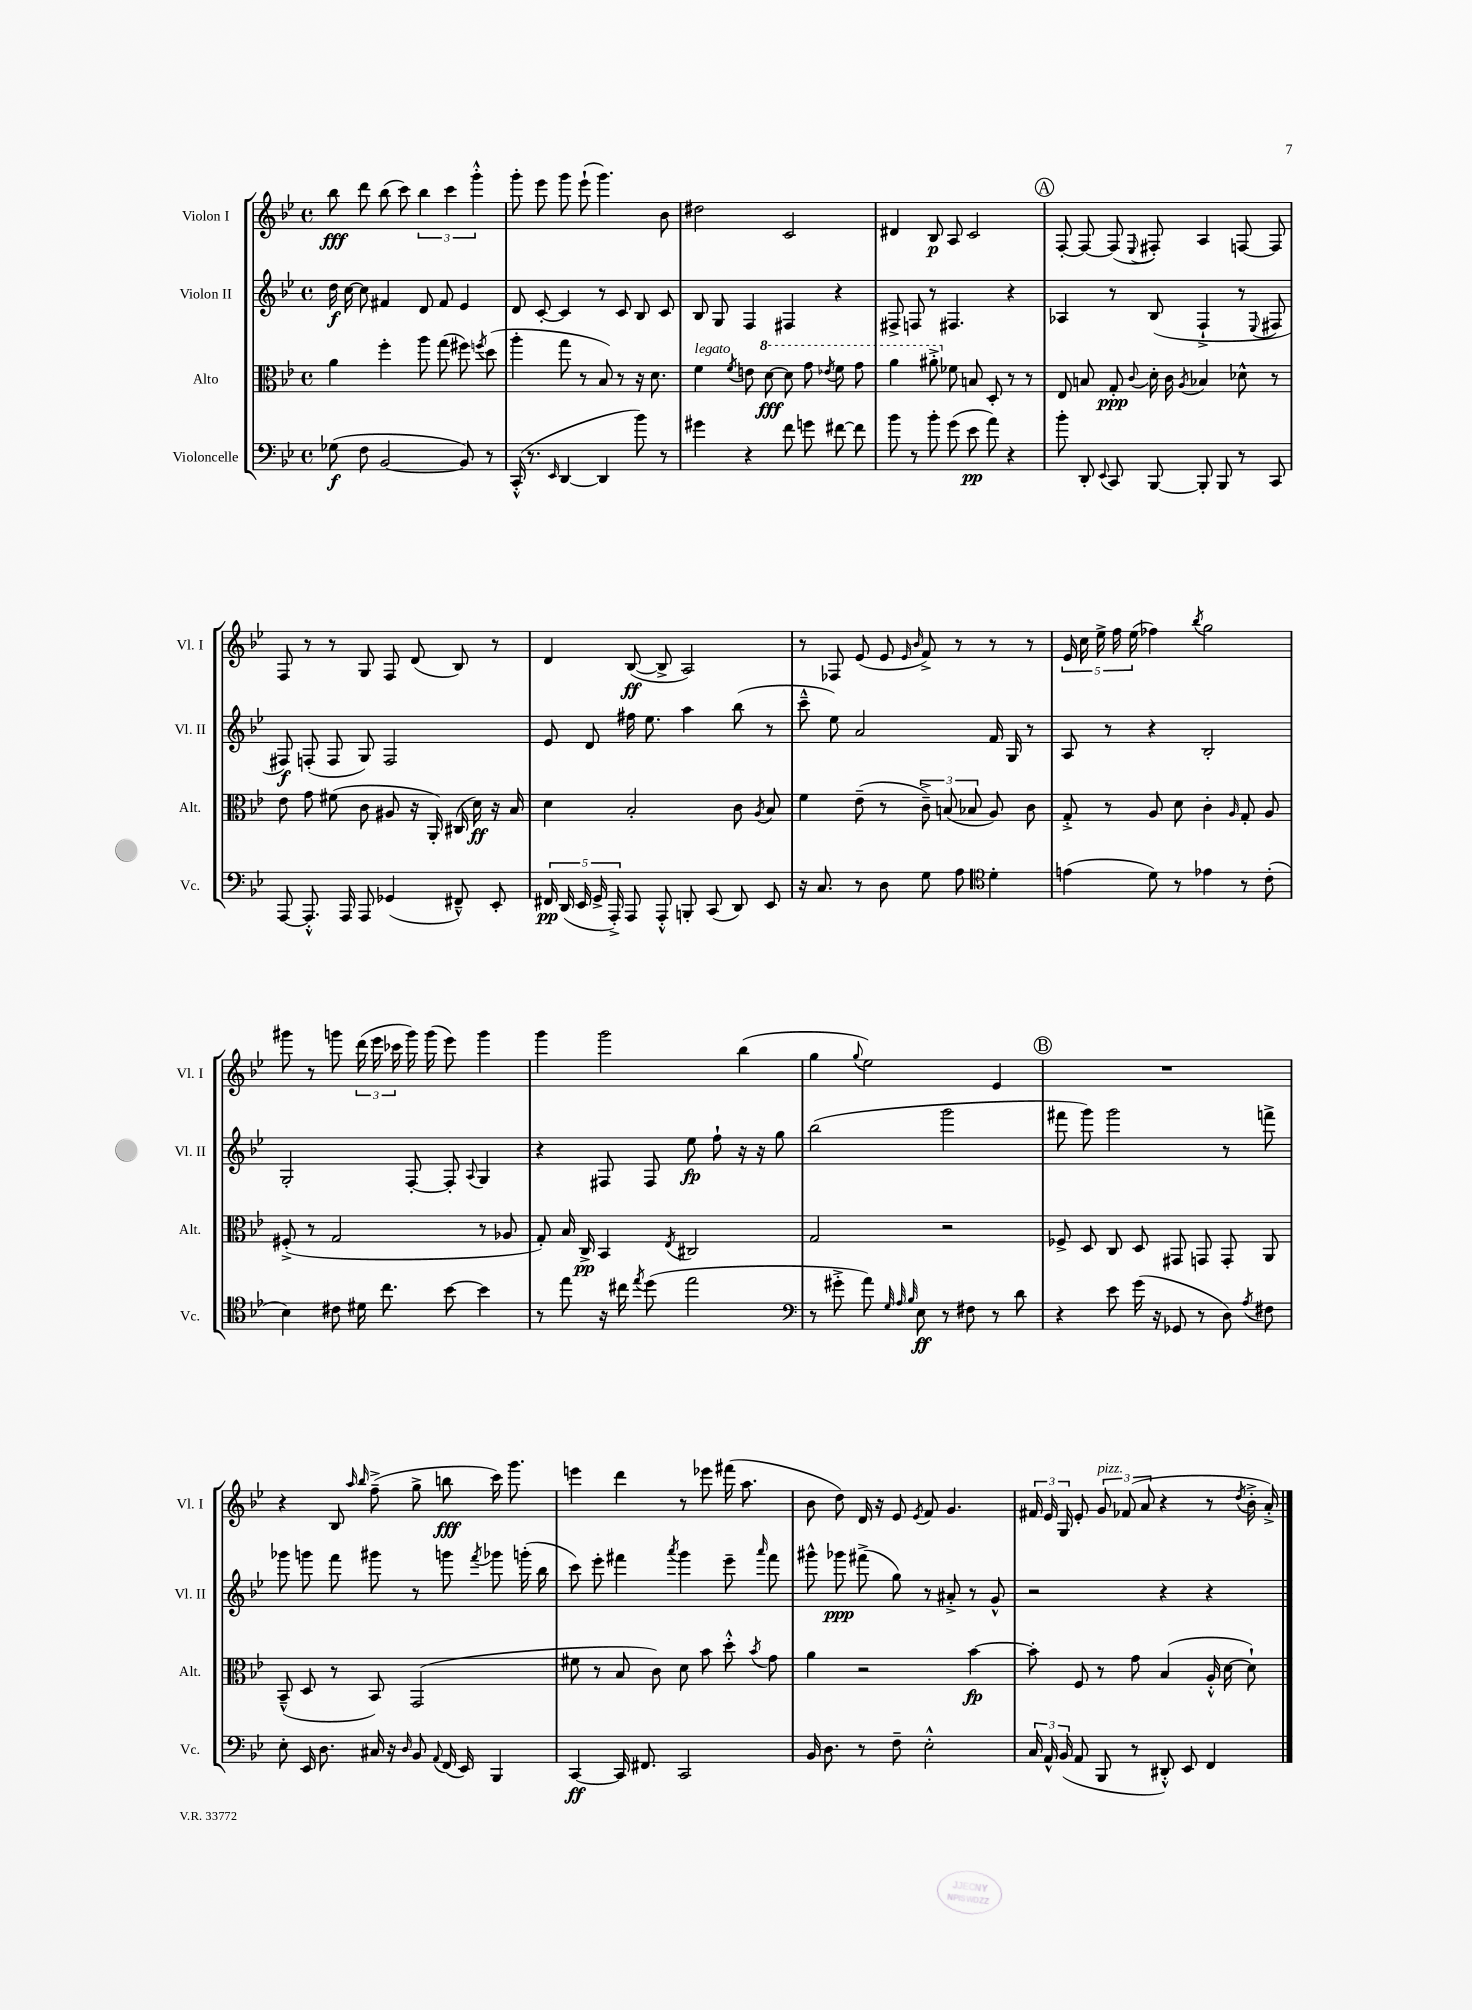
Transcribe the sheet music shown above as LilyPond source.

<<
\new StaffGroup <<
\new Staff = "s0" \with { instrumentName = "Violon I" shortInstrumentName = "Vl. I" } {
    \clef treble \key bes \major \defaultTimeSignature \time 4/4
    \autoBeamOff bes''8\fff d'''8 bes''8( c'''8) \tuplet 3/2 { bes''4 c'''4 g'''4-.-^ } |
    g'''8-. ees'''8 g'''8 ees'''8-!( g'''4.) bes'8 |
    dis''2 c'2 |
    dis'4 bes8\p a8 c'2 |
    \mark \markup { \circle "A" } f8~-. f8~ f8( \appoggiatura { ees8 } fis8-.) a4 f8~ f8 |
    f8 r8 r8 g8 f8 d'8( bes8) r8 |
    d'4 bes8~\ff( bes8-> a2) |
    r8 fes8 ees'8( ees'8 \grace { ees'16 bes'16 } f'8->) r8 r8 r8 |
    \tuplet 5/4 { ees'16 c''16 ees''16-> f''16 ees''16( } fes''4) \acciaccatura { bes''8 } g''2 |
    gis'''8 r8 g'''8 \tuplet 3/2 { d'''16( ees'''16 ces'''16 } g'''16) g'''16( ees'''8) g'''4 |
    g'''4 g'''2 bes''4( |
    g''4 \appoggiatura { g''8 } ees''2) ees'4 |
    \mark \markup { \circle "B" } R1 |
    r4 bes8 \grace { a''16 bes''16 } f''8--->( g''8-> b''8\fff c'''16) g'''8. |
    e'''4 d'''4 r8 ees'''8 fis'''16( a''8. |
    bes'8 d''8) d'16 r16 ees'8 \acciaccatura { ees'8 } f'8 g'4. |
    \tuplet 3/2 { fis'16 ees'16 g16 } ees'8-. \tuplet 3/2 { g'8^\markup { \italic "pizz." } fes'8( a'8 } r4 r8 \acciaccatura { d''8 } bes'16-.-> a'16-.->) \bar "|." |
}
\new Staff = "s1" \with { instrumentName = "Violon II" shortInstrumentName = "Vl. II" } {
    \clef treble \key bes \major \defaultTimeSignature \time 4/4
    \autoBeamOff d''16\f c''16~ c''8 fis'4 d'8 fis'8 ees'4 |
    d'8 c'8~-. c'4 r8 c'8 bes8 c'8 |
    bes8 g8 f4 fis4 r4 |
    fis8-> f8 r8 fis4. r4 |
    \mark \markup { \circle "A" } aes4 r8 bes8( f4-!-> r8 \appoggiatura { ees8 } fis8 |
    fis8\f) f8-.( f8 g8) f2 |
    ees'8 d'8 fis''16 ees''8. a''4 bes''8( r8 |
    c'''8---^ ees''8) a'2 f'16 g16 r8 |
    a8 r8 r4 bes2-. |
    g2-. f8~-. f8-. \appoggiatura { a8 } g4 |
    r4 fis8 fis8 ees''8\fp f''8-! r16 r16 g''8 |
    bes''2( g'''2 |
    \mark \markup { \circle "B" } fis'''8 g'''8) g'''2 r8 f'''8-> |
    ges'''8 g'''8 f'''8 gis'''8 r8 g'''8 \acciaccatura { f'''8 } ges'''8 g'''16-.( bes''16 |
    c'''8) ees'''8-. fis'''4 \acciaccatura { a'''8 } g'''4 ees'''8-- \grace { a'''16 } fis'''8 |
    gis'''8-^ ges'''8\ppp fis'''8->( g''8) r8 ais'8-.-> r8 g'8-^ |
    r2 r4 r4 \bar "|." |
}
\new Staff = "s2" \with { instrumentName = "Alto" shortInstrumentName = "Alt." } {
    \clef alto \key bes \major \defaultTimeSignature \time 4/4
    \autoBeamOff a'4 f''4-. a''8 g''8( fis''8) \acciaccatura { f''8 } d''8( |
    a''4-. g''8 r8 bes8) r8 r16 d'8. |
    f'4^\markup { \italic "legato" } \acciaccatura { f'8 } e'8 \ottava #1 d''8~\fff d''8 g''8 \acciaccatura { ees''!8 } f''8 g''8 |
    a''4 ais''8-.-> \ottava #0 fes'8 b8 d8-. r8 r8 |
    \mark \markup { \circle "A" } ees8 b8 g8-.\ppp \appoggiatura { c'8 } d'16-. c'16 \acciaccatura { a8 } bes4 des'8-^ r8 |
    ees'8 g'8 fis'8( c'8 ais8 r16 a,16-.) cis16( d'16\ff) r16 bes16 |
    d'4 bes2-. c'8 \acciaccatura { a8 } bes8 |
    f'4 ees'8--( r8 \tuplet 3/2 { c'8--->) b8( bes8 } a8) c'8 |
    g8-.-> r8 a8 d'8 c'4-. \grace { a16 } g8-. a8 |
    fis8-.->( r8 g2 r8 aes8 |
    g8-.) bes16 c16->\pp bes,4 \acciaccatura { ees8 } cis2 |
    g2 r2 |
    \mark \markup { \circle "B" } fes8-> d8 c8 d8 gis,8 g,8 g,8-. a,8 |
    bes,8---^( d8 r8 bes,8) g,2( |
    fis'8 r8 bes8 c'8) d'8 bes'8 d''8-.-^ \acciaccatura { bes'8 } g'8 |
    a'4 r2 bes'4~\fp |
    bes'8-. f8 r8 g'8 bes4( a16-.-^ d'16~ d'8-!) \bar "|." |
}
\new Staff = "s3" \with { instrumentName = "Violoncelle" shortInstrumentName = "Vc." } {
    \clef bass \key bes \major \defaultTimeSignature \time 4/4
    \autoBeamOff ges8\f( f8 bes,2~ bes,8) r8 |
    c,16-.-^( r8. \grace { ees,16 } d,4~ d,4 bes'8) r8 |
    gis'4 r4 f'8 g'8 fis'8~ fis'8 |
    bes'8 r8 bes'8-. g'8( ees'8\pp a'8) r4 |
    \mark \markup { \circle "A" } bes'8-. d,8-. \appoggiatura { ees,8 } c,8 bes,,8~ bes,,8-. bes,,8 r8 c,8 |
    a,,8~ a,,8.-.-^ a,,16 a,,8 ges,4( fis,8---^) ees,8-. |
    \tuplet 5/4 { fis,16\pp d,16( ees,16 g,16-> a,,16-.->) } a,,8 a,,8-.-^ b,,8-. c,8( d,8) ees,8 |
    r16 c8. r8 d8 g8 a8 \clef tenor d'4-. |
    e'4( d'8) r8 ees'4 r8 c'8-.( |
    bes4) cis'8 dis'16 c''8. bes'8~ bes'4 |
    r8 ees''8 r16 cis''16 \acciaccatura { ees''8 } d''8( ees''2 |
    \clef bass r8 gis'8-.-> a'8) \grace { g32 a32 bes32 } ees8\ff r8 fis8 r8 d'8 |
    \mark \markup { \circle "B" } r4 ees'8 g'16( r16 ges,8 r8 d8) \acciaccatura { a8 } fis8 |
    ees8-. ees,16 d8. cis16 r16 \grace { d16 } bes,8 \appoggiatura { a,8 } f,16( ees,16) bes,,4 |
    c,4~\ff c,16 fis,8. c,2 |
    bes,16 d8. r8 f8-- ees2-.-^ |
    \tuplet 3/2 { c16 a,16-^ bes,16( } a,8 bes,,8 r8 dis,8-.-^) ees,8 f,4 \bar "|." |
}
>>
>>
\layout { \context { \Score \remove "Bar_number_engraver" } }
